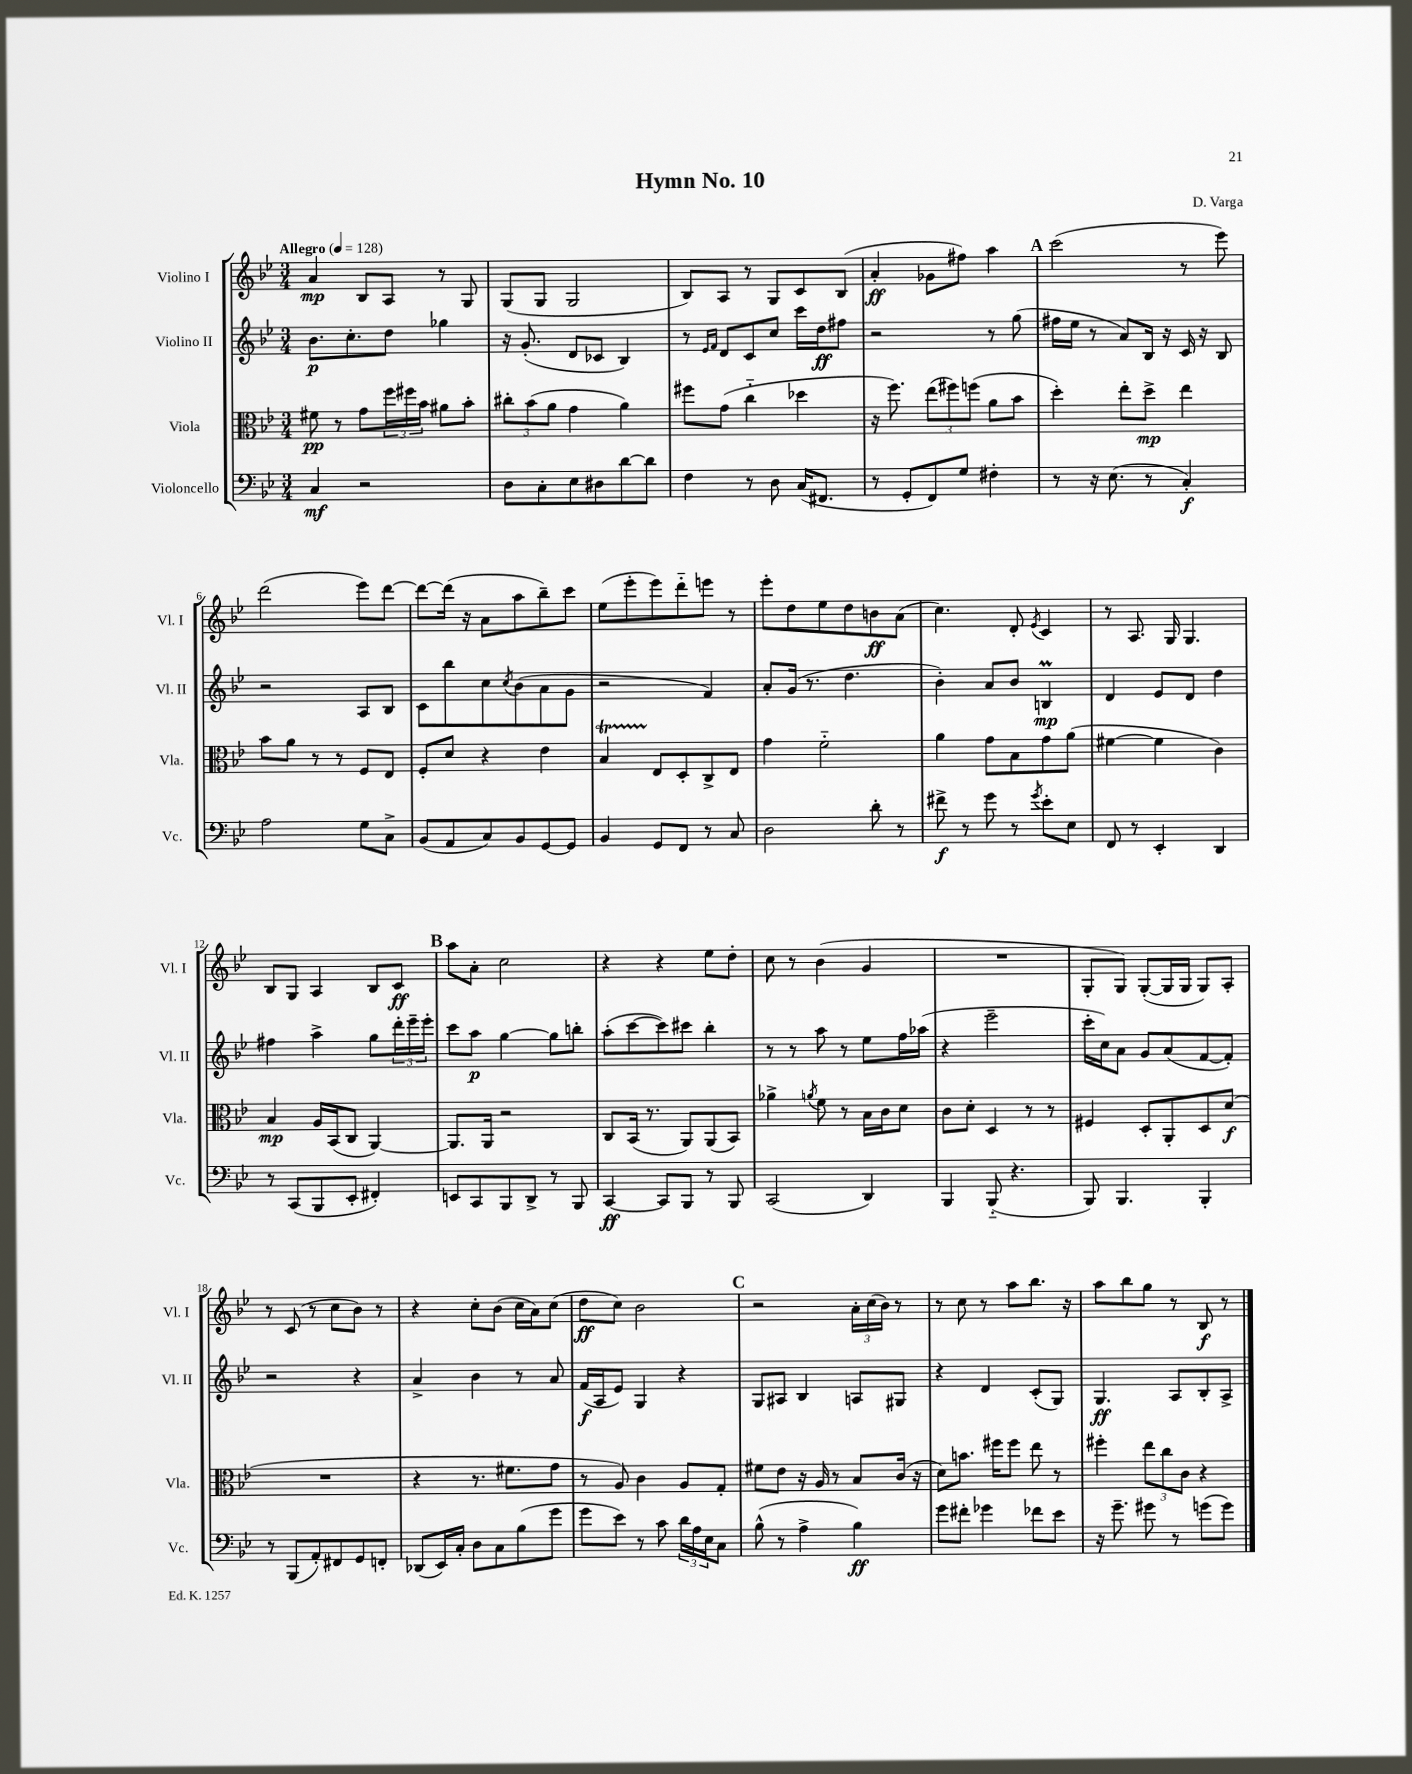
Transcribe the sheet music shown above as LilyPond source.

\header { title = "Hymn No. 10" composer = "D. Varga" }
<<
\new StaffGroup <<
\new Staff = "s0" \with { instrumentName = "Violino I" shortInstrumentName = "Vl. I" } {
    \clef treble \key bes \major \numericTimeSignature \time 3/4 \tempo "Allegro" 4 = 128
    a'4\mp bes8 a8 r8 g8 |
    g8( g8 g2 |
    bes8) a8 r8 g8 c'8 bes8( |
    a'4-.\ff ges'8 fis''8) a''4 |
    \mark \markup { \bold "A" } c'''2( r8 ees'''8) |
    d'''2( ees'''8) d'''8~ |
    d'''8~ d'''16( r16 a'8 a''8 bes''8--) c'''8 |
    ees''8( ees'''8-. ees'''8) d'''8-_ e'''8 r8 |
    ees'''8-. d''8 ees''8 d''8 b'8\ff a'8( |
    c''4.) d'8-. \acciaccatura { ees'8 } c'4 |
    r8 a8. g16 g4. |
    bes8 g8 a4 bes8 c'8\ff |
    \mark \markup { \bold "B" } a''8 a'8-. c''2 |
    r4 r4 ees''8 d''8-. |
    c''8 r8 bes'4( g'4 |
    R2. |
    g8-. g8) g8~-.( g16 g16 g8) a8-. |
    r8 c'8( r8 c''8 bes'8) r8 |
    r4 c''8-. bes'8( c''16 a'16) c''8( |
    d''8\ff c''8) bes'2 |
    \mark \markup { \bold "C" } r2 \tuplet 3/2 { a'16-. c''16( bes'16) } r8 |
    r8 c''8 r8 a''8 bes''8. r16 |
    a''8 bes''8 g''8 r8 bes8\f r8 \bar "|." |
}
\new Staff = "s1" \with { instrumentName = "Violino II" shortInstrumentName = "Vl. II" } {
    \clef treble \key bes \major \numericTimeSignature \time 3/4
    bes'8.\p c''8.-. d''8 ges''4 |
    r16 g'8.-.( d'8 ces'8 bes4) |
    r8 \grace { ees'16 f'16 } d'8 c'8 c''8 c'''16 d''16\ff fis''8 |
    r2 r8 g''8( |
    \mark \markup { \bold "A" } fis''16 ees''16 r8 a'8) bes16 r16 c'16 r16 bes8 |
    r2 a8 bes8 |
    c'8 bes''8 c''8 \acciaccatura { c''8 } bes'8( a'8 g'8 |
    r2 f'4) |
    a'8-. g'16( r8. d''4. |
    bes'4-.) a'8 bes'8 b4\prall\mp |
    d'4 ees'8 d'8 d''4 |
    fis''4 a''4-> g''8 \tuplet 3/2 { d'''16-. ees'''16-- ees'''16-. } |
    \mark \markup { \bold "B" } c'''8 a''8\p g''4~ g''8 b''8-. |
    a''8-.( c'''8~ c'''8) cis'''8 bes''4-. |
    r8 r8 a''8 r8 ees''8 f''16 aes''16( |
    r4 ees'''2-- |
    c'''16-. c''16) a'8 g'8 a'8( f'8~ f'8-.) |
    r2 r4 |
    a'4-> bes'4 r8 a'8 |
    f'16\f( a16 ees'8) g4 r4 |
    \mark \markup { \bold "C" } g8 ais8 bes4 a8 gis8 |
    r4 d'4 c'8-.( g8) |
    g4.\ff a8 bes8-. a8-> \bar "|." |
}
\new Staff = "s2" \with { instrumentName = "Viola" shortInstrumentName = "Vla." } {
    \clef alto \key bes \major \numericTimeSignature \time 3/4
    fis'8\pp r8 g'8 \tuplet 3/2 { f''16 fis''16 bes'16 } ais'8 bes'8-. |
    \tuplet 3/2 { cis''8-. bes'8( a'8 } g'4 a'4) |
    fis''8 g'8( c''4-_ des''4 |
    r16 f''8.) \tuplet 3/2 { ees''8( fis''8) f''8( } a'8 bes'8 |
    \mark \markup { \bold "A" } d''4-.) ees''8-. d''8->\mp ees''4 |
    bes'8 a'8 r8 r8 f8 ees8 |
    f8-. d'8 r4 ees'4 |
    bes4\startTrillSpan ees8\stopTrillSpan d8-. c8-> ees8 |
    g'4 f'2-_ |
    a'4 g'8 bes8 g'8 a'8( |
    fis'4~ fis'4 c'4) |
    bes4\mp a16 bes,16( c8 a,4~) |
    \mark \markup { \bold "B" } a,8. a,16 r2 |
    c8 bes,16( r8. a,8) a,8( bes,8) |
    aes'4-> \acciaccatura { a'8 } f'8 r8 bes16 c'16 d'8 |
    c'8 d'8-. d4 r8 r8 |
    fis4 d8-. a,8-. d8 d'8\f( |
    R2. |
    r4 r8. fis'8. g'8 |
    r8 a8) c'4 a8 g8-. |
    \mark \markup { \bold "C" } fis'8 ees'8 r16 a16 r8 bes8 c'16( r16 |
    d'8) b'8. fis''16 fis''8 ees''8 r8 |
    fis''4-. \tuplet 3/2 { ees''8 c''8 c'8 } r4 \bar "|." |
}
\new Staff = "s3" \with { instrumentName = "Violoncello" shortInstrumentName = "Vc." } {
    \clef bass \key bes \major \numericTimeSignature \time 3/4
    c4\mf r2 |
    d8 c8-. ees8 dis8 d'8~ d'8 |
    f4 r8 d8 c16( fis,8. |
    r8 g,8-. f,8) g8 fis4-. |
    \mark \markup { \bold "A" } r8 r16 ees8.( r8 c4-.\f) |
    a2 g8 c8-> |
    bes,8( a,8 c8) bes,8 g,8~ g,8 |
    bes,4 g,8 f,8 r8 c8 |
    d2 d'8-. r8 |
    fis'8->\f r8 g'8 r8 \acciaccatura { g'8 } ees'8-. ees8 |
    f,8 r8 ees,4-. d,4 |
    r8 c,8( bes,,8 ees,8-. fis,4-.) |
    \mark \markup { \bold "B" } e,8 c,8 bes,,8 d,8-> r8 bes,,8 |
    c,4~\ff c,8 bes,,8 r8 bes,,8 |
    c,2( d,4) |
    bes,,4 bes,,8-_( r4. |
    bes,,8) bes,,4. bes,,4-. |
    r8 bes,,8( a,8-.) fis,8 g,8 f,8-. |
    des,8( ees,16) c16-. d8 c8 bes8( g'8 |
    g'8 ees'8) r8 c'8 \tuplet 3/2 { d'16 a16 ees16 } c8 |
    \mark \markup { \bold "C" } bes8-^( r8 a4-> bes4\ff) |
    g'8 fis'8-. ges'4 fes'8 ees'8 |
    r16 g'8.-- gis'8 r8 g'8( g'8) \bar "|." |
}
>>
>>
